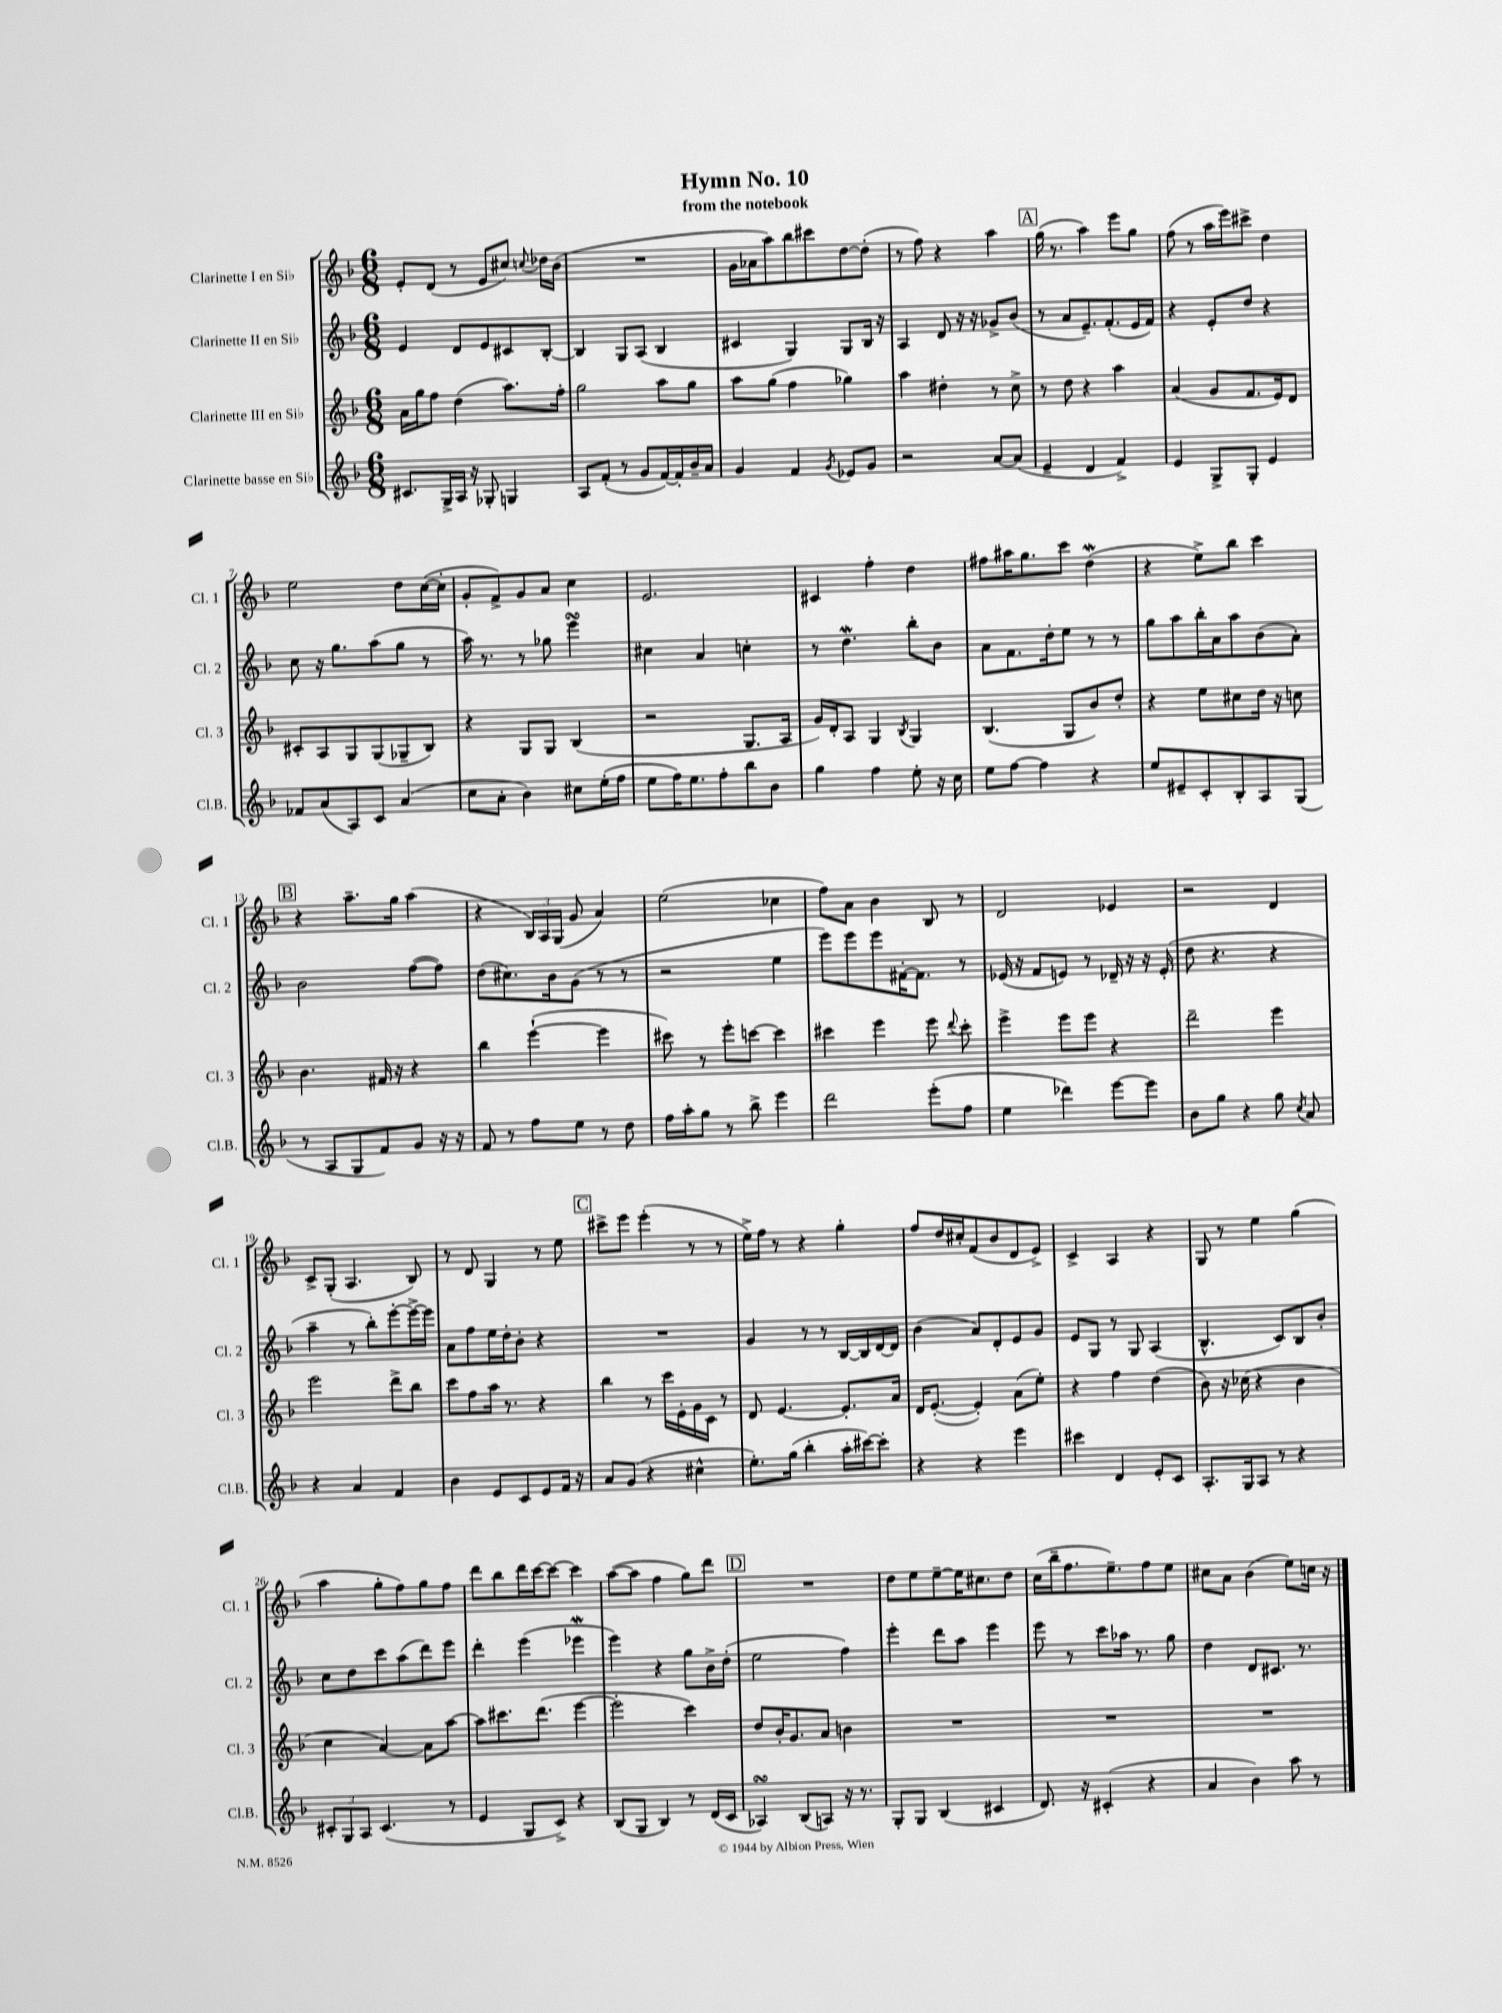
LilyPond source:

\header { title = "Hymn No. 10" subtitle = "from the notebook" }
<<
\new StaffGroup <<
\new Staff = "s0" \with { instrumentName = "Clarinette I en Sib" shortInstrumentName = "Cl. 1" } {
    \clef treble \key f \major \numericTimeSignature \time 6/8
    \autoBeamOff e'8[-. d'8]( r8 e'8[ cis''8]) \appoggiatura { c''8 } des''16[ bes'16]( |
    R2. |
    g'16[ aes'16 a''8) bes''8 cis'''8 d''8~ d''8]-.( |
    r8 f''8) r4 a''4 |
    \mark \markup { \box "A" } g''16( r8. a''4) e'''8[ g''8] |
    f''8( r8 a''16[ e'''16) cis'''8]-> d''4 |
    e''2 d''8[ c''16~( c''16]-. |
    g'8[-. f'8->) g'8 a'8] c''4 |
    e'2. |
    cis'4 f''4-. d''4 |
    fis''8[ ais''16 g''8. c'''8] d''4\mordent( |
    r4 e''8[->) bes''8] c'''4 |
    \mark \markup { \box "B" } r4 a''8.[-- g''16] a''4( |
    r4 \tuplet 3/2 { bes16[) a16 g16]( } g'8 a'4) |
    e''2( ces''4 |
    f''8[) a'8] bes'4 bes8 r8 |
    d'2 ees'4 |
    r2 d'4 |
    c'8[-> g8]-.( a4. bes8) |
    r8 d'8 g4 r8 e''8 |
    \mark \markup { \box "C" } cis'''8[-> e'''8] e'''4-.( r8 r8 |
    e''16[->) f''16] r8 r4 g''4-. |
    f''8[ d''16 cis''16-. f'8( bes'8 d'8 e'8]->) |
    c'4-> a4 r4 |
    g8 r8 e''4 g''4( |
    a''4 g''8[-. f''8) g''8 f''8] |
    d'''8[ bes''8 d'''16 c'''16~ c'''8]~ c'''4 |
    a''8[~( a''8] f''4 g''8[) d'''8] |
    \mark \markup { \box "D" } R2. |
    d''8[ e''8 e''8~-- e''16 cis''8. d''8] |
    c''16[( bes''16-- f''8. e''8.--) f''8 e''8] |
    cis''8[ a'8] bes'4( e''8[) c''16] r16 \bar "|." |
}
\new Staff = "s1" \with { instrumentName = "Clarinette II en Sib" shortInstrumentName = "Cl. 2" } {
    \clef treble \key f \major \numericTimeSignature \time 6/8
    \autoBeamOff e'4 d'8[ e'8 cis'8 bes8]~-. |
    bes4 g8[ a8]( bes4 |
    cis'4 g4) g8[ bes16] r16 |
    a4 d'8 r16 r16 ges'8[-> bes'8]( |
    \mark \markup { \box "A" } r8 a'8[ e'8.--) f'8.-.( e'16 f'16]) |
    r4 e'8[-. d''8] r4 |
    c''8 r16 g''8.[ a''8( g''8] r8 |
    a''16) r8. r8 ges''8 e'''4\turn |
    cis''4 a'4 c''4-. |
    r8 d''4.\mordent bes''8[-. bes'8] |
    a'8[ f'8. d''16-. e''8] r8 r8 |
    g''8[ a''8 bes''16-. a'16 a''8 bes'8( a'8]-.) |
    \mark \markup { \box "B" } bes'2 f''8[~( f''8]) |
    d''8[( cis''8.) bes'16 g'8]( r8 r8 |
    r2 e''4 |
    e'''8[) e'''8 e'''8 fis'16~-. fis'8.] r8 |
    ees'16( r16 f'8[ e'8]) r8 des'16-- r16 r16 e'16-.( |
    d''8 r4. r4 |
    a''4-- r8 bes''8[-.) e'''8~-. e'''16~-> e'''16] |
    a'8[ f''8 e''16 d''16-. bes'8]-. r4 |
    \mark \markup { \box "C" } R2. |
    g'4 r8 r8 bes16[~ bes16 d'16~ d'16] |
    bes'4( a'8[) d'8-. e'8 g'8] |
    e'8[ g8] r8 g8 a4( |
    bes4.-^ c'8[) bes8 bes'8]-. |
    c''8[ d''8 c'''8 a''8( d'''8) e'''8] |
    d'''4-. e'''4( ees'''4\mordent |
    e'''4) r4 g''8[ bes'16-> d''16]-.( |
    \mark \markup { \box "D" } e''2 f''4) |
    e'''4-. d'''8[ a''8] e'''4 |
    e'''8 r8 c'''8[ aes''16] r8. g''8 |
    d''4 d'8[ cis'8.] r8. \bar "|." |
}
\new Staff = "s2" \with { instrumentName = "Clarinette III en Sib" shortInstrumentName = "Cl. 3" } {
    \clef treble \key f \major \numericTimeSignature \time 6/8
    \autoBeamOff a'16[ g''16 f''8] d''4( a''8.[) f''16]-. |
    g''2 a''8[ g''8] |
    a''8[ g''8]( f''4 ges''4) |
    a''4 dis''4-. r8 c''8-> |
    \mark \markup { \box "A" } r8 d''8 r4 a''4 |
    a'4( g'8[ f'8. e'16) d'8] |
    cis'8[-. a8 g8 g8( ges8-- bes8]) |
    r4 g8[ g8] bes4( |
    r2 g8.[ a16] |
    g'16[) d'16-. a8] g4 \acciaccatura { bes8 } g4 |
    bes4.( g8[ bes'8) d''8]-. |
    r4 e''8[ cis''8 d''16] r16 c''8 |
    \mark \markup { \box "B" } bes'4. fis'16 r16 r4 |
    bes''4 e'''4~-!( e'''4 |
    cis'''8) r8 e'''8[-. c'''8]~ c'''4 |
    cis'''4 e'''4 e'''8 \appoggiatura { d'''8 } cis'''8-. |
    e'''4-> e'''8[ e'''8] r4 |
    d'''2-- e'''4 |
    e'''2 d'''8[-> bes''8] |
    c'''8[ f''8 a''16] r8. r4 |
    \mark \markup { \box "C" } bes''4 r8 c'''16[ e'16-. g'16 c'16] r8 |
    d'8 e'4.~ e'8.[-. a'16] |
    d'16[ e'8.]~-.( e'4-.) a'8[( e''8]-.) |
    r4 f''4 d''4( |
    bes'8) r16 ces''16( r4 bes'4 |
    c''4 a'4~) a'8[ a''8]~ |
    a''8[ cis'''8. d'''8.]( e'''4~ |
    e'''2-. c'''4) |
    \mark \markup { \box "D" } d''8[ bes'16-. g'8. a'8] b'4 |
    R2. |
    R2. |
    R2. \bar "|." |
}
\new Staff = "s3" \with { instrumentName = "Clarinette basse en Sib" shortInstrumentName = "Cl.B." } {
    \clef treble \key f \major \numericTimeSignature \time 6/8
    \autoBeamOff cis'8.[ g16-> a16] r16 ges8-. g4 |
    a8[ f'8]-.( r8 g'8[ f'16~) f'16-. bes'16-- a'16] |
    g'4 f'4 \acciaccatura { g'8 } ees'8[ g'8] |
    r2 a'8[~ a'8]( |
    \mark \markup { \box "A" } e'4-- d'4 f'4->) |
    e'4 g8[-> g8]-. e'4 |
    fes'8[ a'8( a8) c'8] a'4( |
    c''8[ a'8]-. bes'4) cis''8[ e''16-.( f''16] |
    e''8[ f''16) e''8. f''8-. bes''8 bes'8] |
    g''4 f''4 e''8-. r16 c''16 |
    e''8[ f''8]~ f''4 r4 |
    e''8[ eis'8-- c'8-. bes8-. a8 g8]( |
    \mark \markup { \box "B" } r8 a8[ g8 f'8) g'8] r16 r16 |
    f'8 r8 f''8[ e''8] r8 d''8 |
    f''16[ a''16-. g''8] r8 bes''8-> e'''4 |
    d'''2 e'''8[-.( f''8] |
    e''4 des'''4) e'''8[~ e'''8] |
    bes'8[ g''8] r4 g''8 \acciaccatura { c''8 } a'8 |
    r4 a'4 f'4 |
    bes'4 e'8[ c'8 e'8 f'16] r16 |
    \mark \markup { \box "C" } a'8[ g'8]( r4 cis''4-^ |
    e''8.[-.) g''16]( bes''4-. a''16[-. cis'''16~) cis'''8]-. |
    r4 r4 e'''4 |
    cis'''4 d'4 e'8[-. c'8] |
    a8.[-. g16 a8] r8 r4 |
    \tuplet 3/2 { cis'8[-. g8 a8] } cis'4.( r8 |
    e'4 g8[ c'8]->) r4 |
    bes8[( g8] bes4) r8 d'16[( c'16] |
    \mark \markup { \box "D" } aes4\turn) bes8[( a8]) r16 r8. |
    g8[-. g8] bes4( cis'4 |
    d'8.) r16 cis'4-.( r4 |
    a'4 bes'4) a''8 r8 \bar "|." |
}
>>
>>
